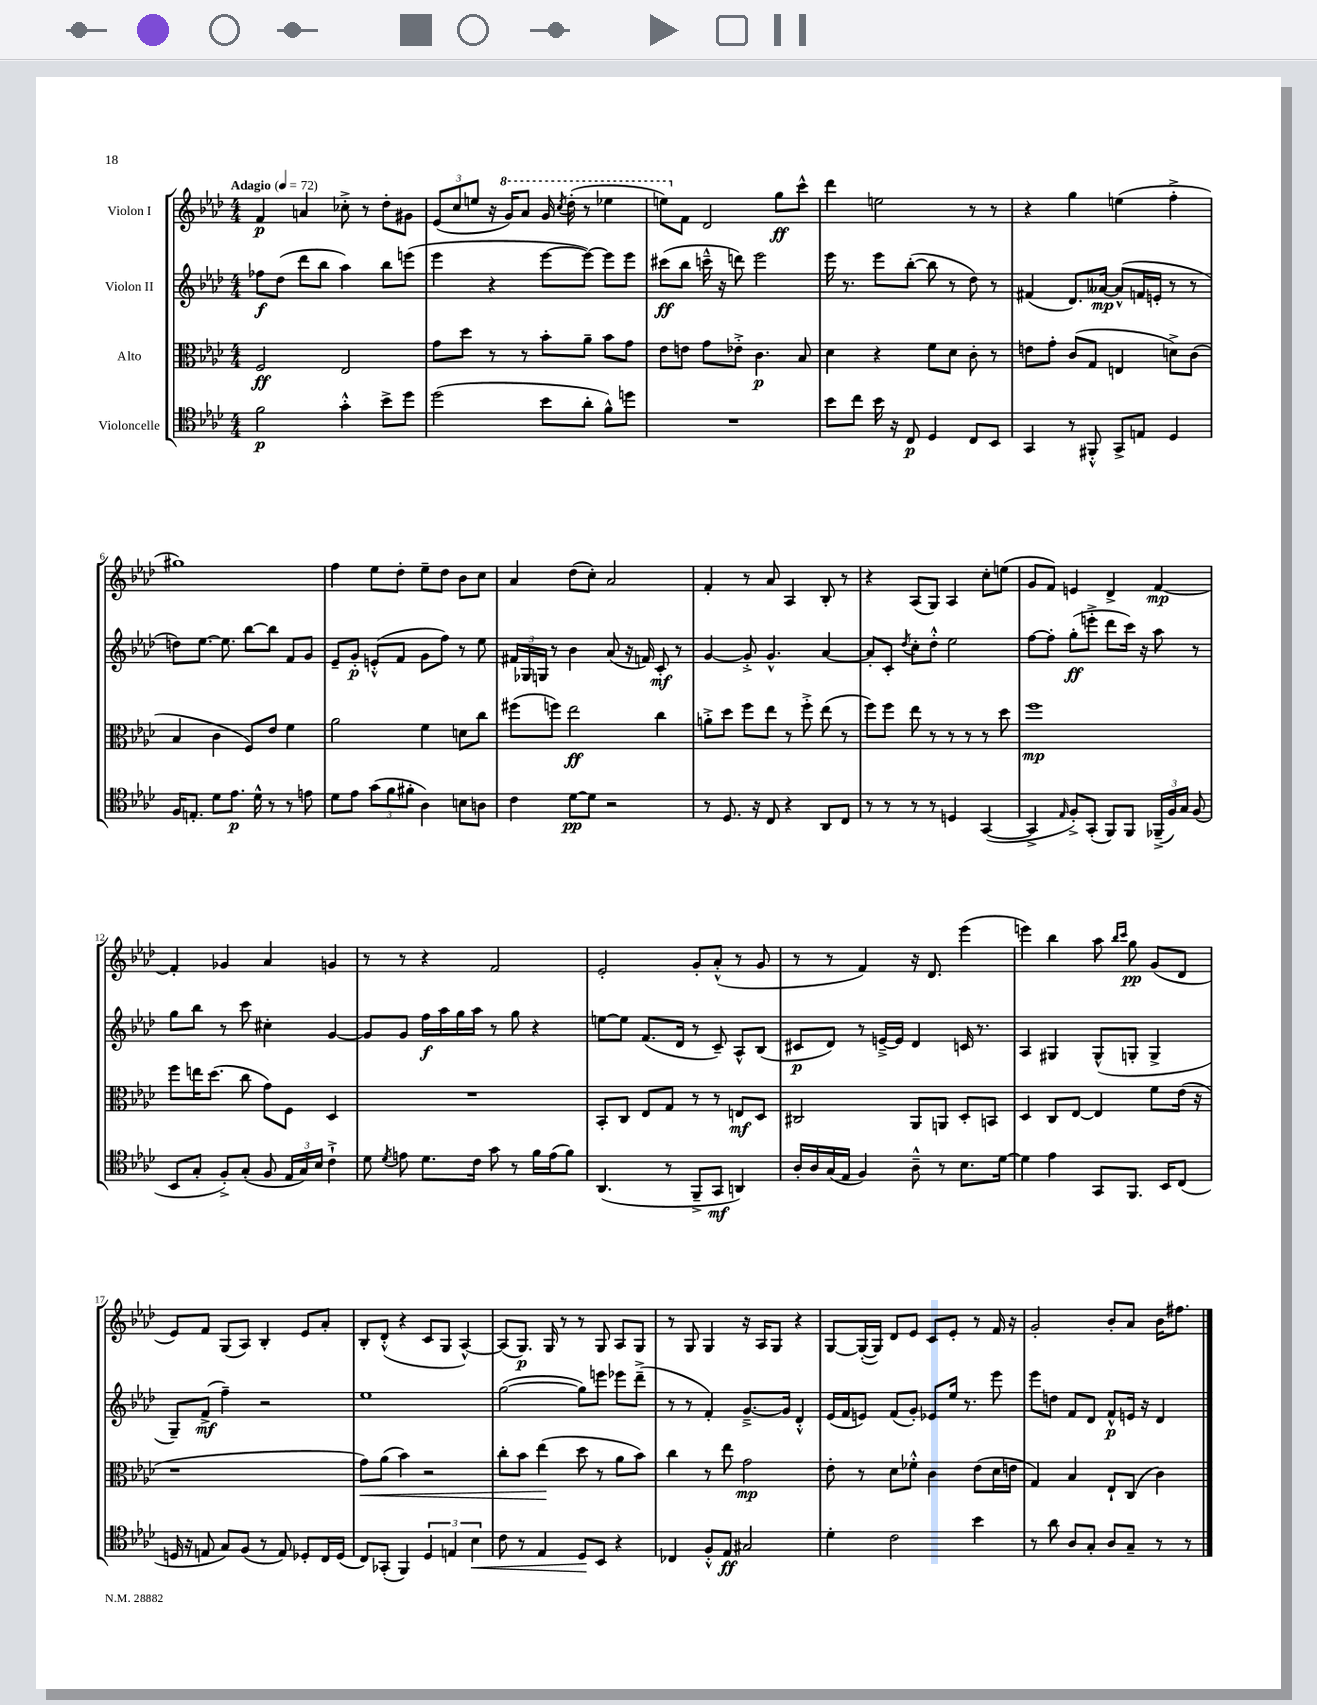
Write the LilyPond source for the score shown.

<<
\new StaffGroup <<
\new Staff = "s0" \with { instrumentName = "Violon I" } {
    \clef treble \key aes \major \numericTimeSignature \time 4/4 \tempo "Adagio" 4 = 72
    \autoBeamOff f'4\p a'4 ces''8-.-> r8 des''8[-. gis'8] |
    \tuplet 3/2 { ees'8[( c''8 e''8] } r16 \ottava #1 g''16[) aes''8] g''16 \acciaccatura { c'''8 } des'''16-.( r8 ees'''!4 |
    e'''8[) \ottava #0 f'8] des'2 g''8[\ff c'''8]-^ |
    des'''4 e''2 r8 r8 |
    r4 g''4 e''4( f''4-.-> |
    gis''1) |
    f''4 ees''8[ des''8]-. ees''8[-- des''8] bes'8[ c''8] |
    aes'4 des''8[( c''8]-.) aes'2 |
    f'4-. r8 aes'8 aes4 bes8-. r8 |
    r4 aes8[( g8]) aes4 c''8[-. e''8]( |
    g'8[ f'8]) e'4 des'4-> f'4~\mp |
    f'4-. ges'4 aes'4 g'4 |
    r8 r8 r4 f'2 |
    ees'2-. g'8[-. aes'8]-.-^( r8 g'8 |
    r8 r8 f'4) r16 des'8. ees'''4( |
    e'''4) bes''4 aes''8 \grace { bes''16[ c'''16] } g''8\pp g'8[( des'8] |
    ees'8[) f'8] g8[( aes8]) bes4-. ees'8[ aes'8]-. |
    bes8[-. des'8]-.-^( r4 c'8[ g8] aes4~-^) |
    aes8[( g8.]\p) g16 r8 r8 g8 aes8[ g8] |
    r8 g8 g4 r16 aes16[ g8] r4 |
    g8[~ g16~-.( g16]) des'8[ ees'8] c'8[ ees'8]-. r8 f'16 r16 |
    g'2-. bes'8[-. aes'8] bes'16[ fis''8.] \bar "|." |
}
\new Staff = "s1" \with { instrumentName = "Violon II" } {
    \clef treble \key aes \major \numericTimeSignature \time 4/4
    \autoBeamOff fes''8[\f des''8]( des'''8[ bes''8] aes''4) bes''8[ e'''8]( |
    ees'''4 r4 ees'''8[~ ees'''8]~) ees'''8[ ees'''8] |
    cis'''8[\ff( bes''8] c'''16---^ r16 d'''8) ees'''2 |
    ees'''16 r8. ees'''8[ bes''8]~-.( bes''8 r8 des''8) r8 |
    fis'4( des'8.[) aeses'16]~\mp aeses'8[-^( f'16 e'16]-. r8 r8 |
    d''8[) ees''8.]~ ees''8. bes''8[~ bes''8] f'8[ g'8] |
    ees'8[-- g'8]-.\p e'8[-.-^( f'8] g'8[ f''8]) r8 ees''8 |
    \tuplet 3/2 { fis'16[ ges16 g16] } r8 bes'4 aes'8( r16 f'16) c'8-.\mf r8 |
    g'4~ g'8-.-> g'4.-^ aes'4~ |
    aes'8[-. c'8]-. \acciaccatura { des''8 } c''8[-. des''8]-.-^ ees''2 |
    f''8[~ f''8]-. g''8[-.\ff( e'''8]-.-> des'''8[ c'''16]) r16 aes''8 r8 |
    g''8[ bes''8] r8 c'''8 cis''4-. g'4~ |
    g'8[ g'8] f''16[\f aes''16 g''16 aes''16] r8 g''8 r4 |
    e''8[~ e''8] f'8.[( des'16] r8 c'8--) aes8[-^ bes8]( |
    cis'8[\p des'8]) r8 e'16[~---> e'16] des'4 c'16 r8. |
    aes4 gis4 gis8[-^( g8]-. g4-> |
    g8[--) f'8]->\mf( f''4--) r2 |
    ees''1 |
    g''2~( g''8[) e'''8] ees'''8[ des'''8]--->( |
    r8 r8 f'4-.) g'8.[~---> g'16] des'4-.-^ |
    ees'16[( f'16 e'8]) f'8[( g'8]-.) ees'8[ ees''16] r8. ees'''8 |
    ees'''8[ d''8] f'8[ des'8] f'8[-^\p e'16] r16 des'4 \bar "|." |
}
\new Staff = "s2" \with { instrumentName = "Alto" } {
    \clef alto \key aes \major \numericTimeSignature \time 4/4
    \autoBeamOff f2\ff ees2 |
    g'8[ des''8] r8 r8 bes'8[-. aes'8]-- bes'8[ g'8] |
    ees'8[ e'8] g'8[ ees'8]-.-> c'4.\p bes8 |
    des'4 r4 f'8[ des'8] c'8-. r8 |
    e'8[ g'8]-. c'8[( g8] e4 d'8[->) c'8]( |
    bes4 c'4 f8[) ees'8] f'4 |
    aes'2 f'4 d'8[ c''8] |
    fis''8[( f''8]) ees''2\ff c''4 |
    a'8[-.-> des''8] f''8[ ees''8] r8 f''8-.-> ees''8( r8 |
    f''8[) f''8] ees''8 r8 r8 r8 r8 des''8 |
    f''1\mp |
    f''8[ e''16 des''8.]( c''8 g'8[) f8] des4 |
    R1 |
    bes,8[-. c8] ees8[ g8] r8 r8 e8[\mf des8] |
    cis2 aes,8[ a,8] des8[-. b,8] |
    des4 c8[ ees8]~ ees4 f'8[ ees'16]( r16 |
    r1 |
    g'8[\<) aes'8]( bes'4) r2 |
    c''8[-. bes'8] ees''4\!( des''8 r8 aes'8[ bes'8]) |
    c''4 r8 ees''8 g'2\mp |
    ees'8-. r8 des'8[ fes'8]-.-^ c'4 ees'8[( des'16 e'16] |
    g4) bes4 ees8[-! c8]( c'4) \bar "|." |
}
\new Staff = "s3" \with { instrumentName = "Violoncelle" } {
    \clef tenor \key aes \major \numericTimeSignature \time 4/4
    \autoBeamOff f'2\p g'4-.-^ bes'8[-> des''8] |
    des''2( bes'8[ aes'8]-. f'8[-^) d''8] |
    R1 |
    bes'8[ c''8] bes'16 r16 c8\p des4 c8[ bes,8] |
    g,4 r8 fis,8-.-^ g,8[-> e8] des4 |
    f16[ e8.]-. des'8[ ees'8.]\p des'16-^ r8 r8 e'8 |
    des'8[ ees'8] \tuplet 3/2 { g'8[( f'8 fis'8]-. } aes4) b8[ a8] |
    c'4 des'8[~\pp des'8] r2 |
    r8 des8. r16 c8 r4 aes,8[ c8] |
    r8 r8 r8 r8 d4 g,4~( |
    g,4-> \grace { ees16 } f8[-.->) g,8]-.( f,8[) f,8] \tuplet 3/2 { fes,16[--->( f16) g16] } f8( |
    bes,8[ g8]-. f8[-.->) g8]-.( f8 \tuplet 3/2 { ees16[ g16) bes16] } c'4-!-> |
    des'8 \acciaccatura { des'8 } e'8 des'8.[ c'16] g'8 r8 f'16[ e'16( f'8]) |
    aes,4.( r8 f,8[---> g,8]\mf a,4) |
    aes16[-. aes16 g16( ees16] f4) aes8---^ r8 bes8.[ des'16]~ |
    des'4 ees'4 g,8[ f,8.] bes,16[ c8]( |
    d16 r16 e8 g8[) f8]( r8 e8) des8[-. c16 des16]( |
    c8[) ges,8]-.( f,4) \tuplet 3/2 { des4 e4 bes4\< } |
    c'8 r8 ees4 des8[\! bes,8] r4 |
    ces4 f8[-.-^ ees8]\ff gis2 |
    des'4-. c'2 bes'4 |
    r8 aes'8 aes8[ g8]-. aes8[ g8]-- r8 r8 \bar "|." |
}
>>
>>
